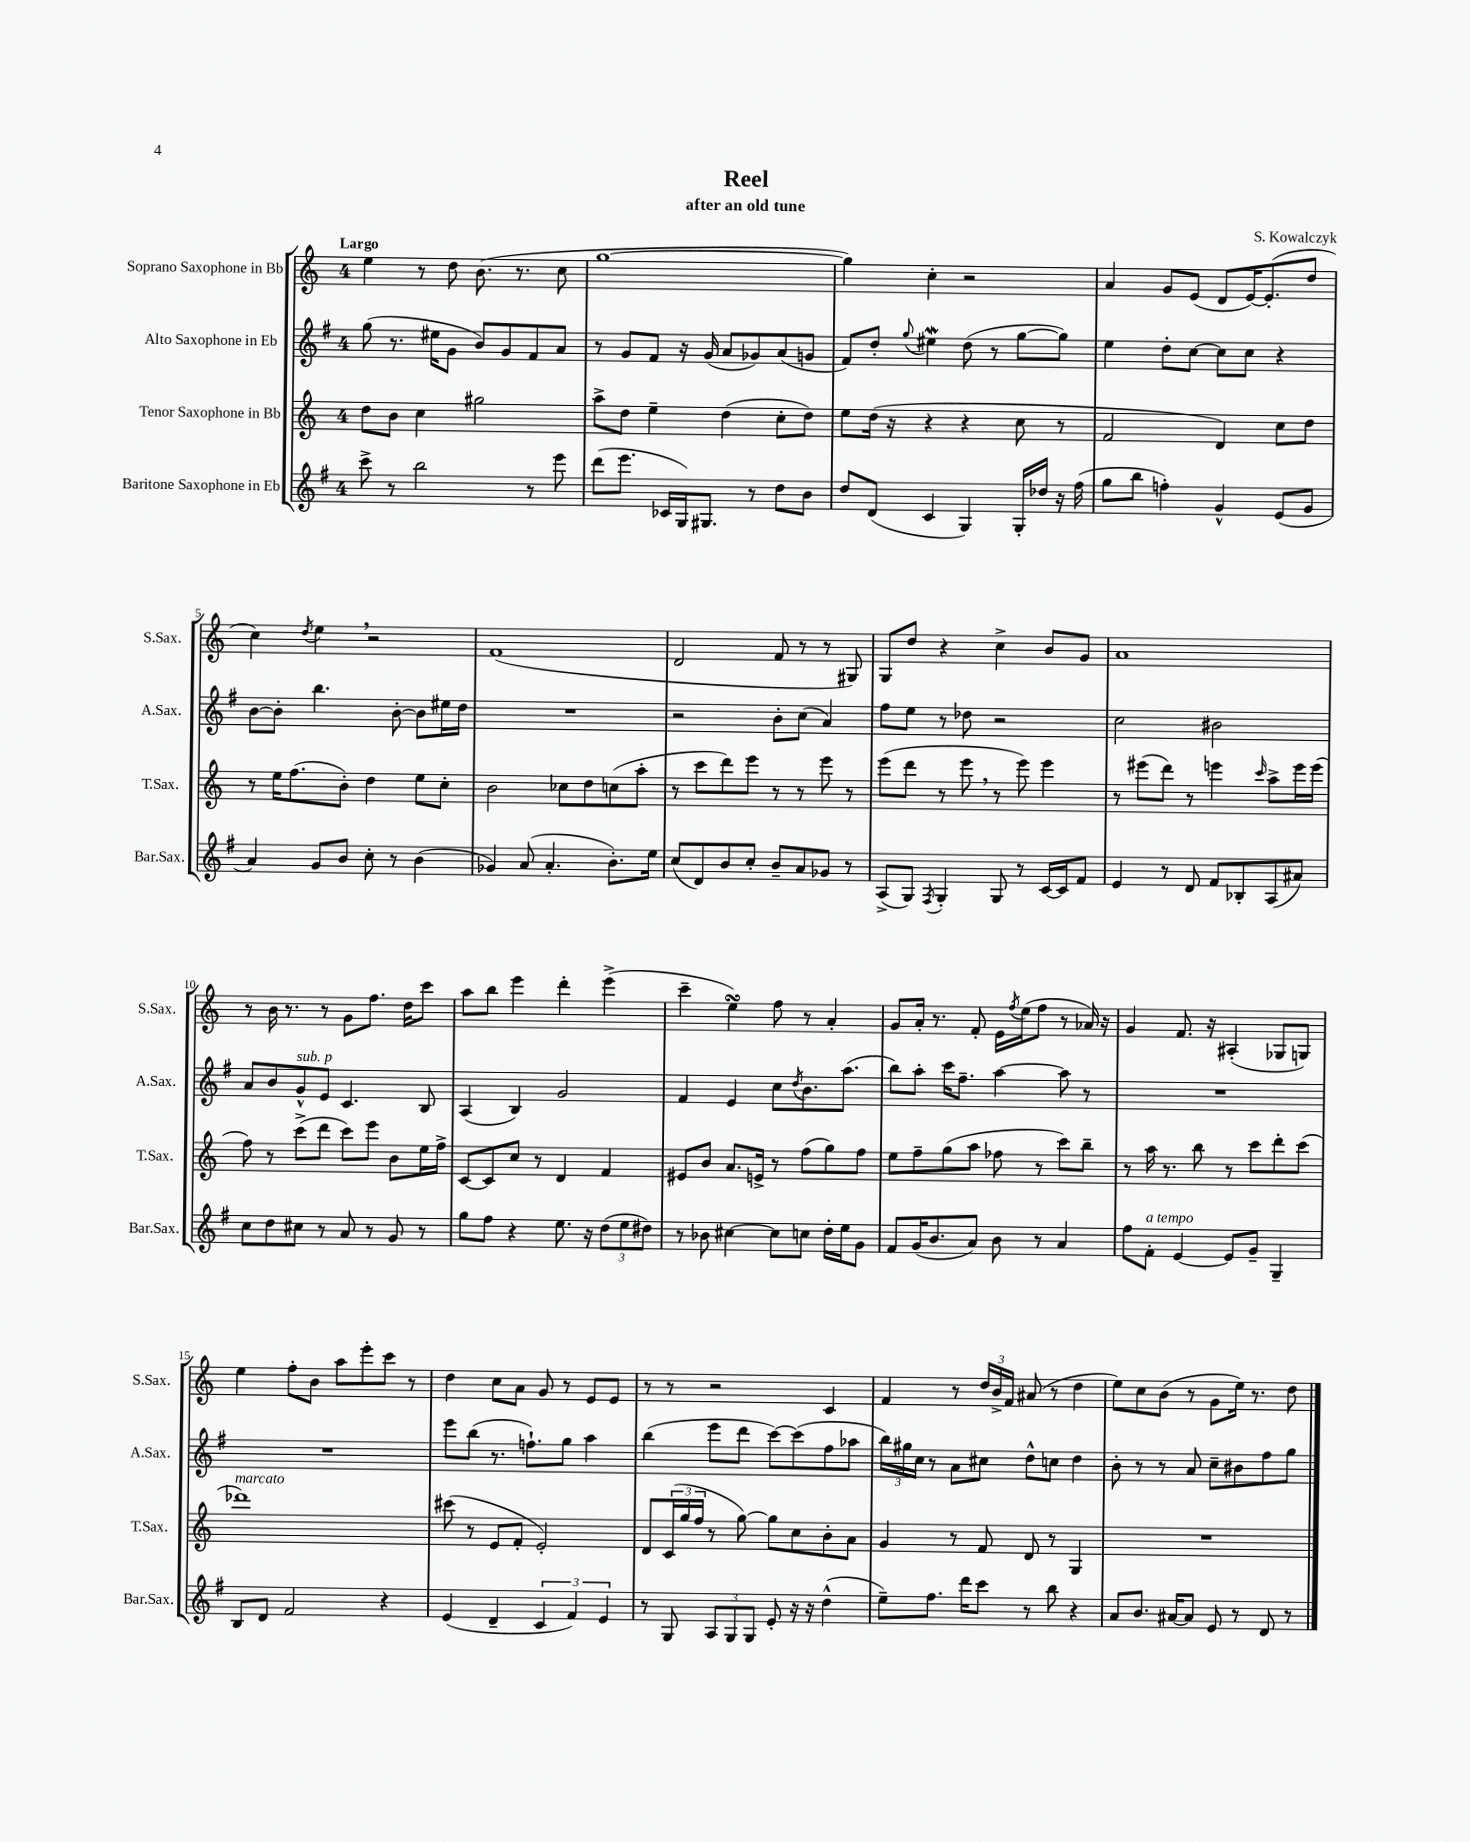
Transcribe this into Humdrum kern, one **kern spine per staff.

**kern	**kern	**kern	**kern
*part4	*part3	*part2	*part1
*staff4	*staff3	*staff2	*staff1
*I"Baritone Saxophone in Eb	*I"Tenor Saxophone in Bb	*I"Alto Saxophone in Eb	*I"Soprano Saxophone in Bb
*I'Bar.Sax.	*I'T.Sax.	*I'A.Sax.	*I'S.Sax.
*clefG2	*clefG2	*clefG2	*clefG2
*k[f#]	*k[]	*k[f#]	*k[]
*M4/4	*M4/4	*M4/4	*M4/4
=1	=1	=1	=1
!	!	!	!LO:TX:a:B:t=Largo
8ccc^\	8dd\L	(8gg\	4ee\
8r	8b\J	8.r	.
2bb\	4cc\	.	8r
.	.	16ee#X\KL	.
.	.	8g\J	8dd\
.	2gg#X\	8b/L)	(8.b\
.	.	8g/	.
.	.	.	8.r
8r	.	8f#/	.
8eee\	.	8a/J	8cc\
=2	=2	=2	=2
(8ddd\L	8aa^\L	8r	[1gg
8.eee\J	8dd\J	8g/L	.
.	4ee~\	8f#/J	.
16c-X/LL	.	.	.
16G/J)	.	16r	.
8.G#X/J	.	(16g/	.
.	(4dd\	8a/L	.
8r	.	8g-X/)	.
8dd\L	8cc'\L	(8a/	.
8b\J	8dd\J)	8gn/J	.
=3	=3	=3	=3
8dd/L	8ee\L	8f#/L)	4gg\])
(8d/J	(16dd\Jk	8dd'/J	.
.	16r	.	.
.	.	8qqgg/	.
4c/	4r	4ee#XW\	4cc'\
4G/)	4r	(8dd\	2r
.	.	8r	.
16G'/LL	8cc\	[8gg\L	.
16dd-X/JJ	.	.	.
16r	8r	8gg\J])	.
(16ff#\	.	.	.
=4	=4	=4	=4
8gg\L	2f/	4ee\	4a/
8bb\J	.	.	.
4ffn'\)	.	8dd'\L	8g/L
.	.	[8cc\J	(8e/J
4g^^/	4d/)	8cc\L]	8d/L
.	.	8cc\J	[16e/K)
.	.	.	(8.e'/]
(8e/L	8cc\L	4r	.
8g/J	8dd\J	.	8dd/J
!!LO:LB:g=z
=5	=5	=5	=5
4a/)	8r	[8b\L	4cc\)
.	16ee\KL	8b'\J]	.
.	(8.ff\	.	.
.	.	.	8qdd/
8g/L	.	4.bb\	4ee,\
8b/J	8b'\J)	.	.
8cc'\	4dd\	.	2r
8r	.	[8b'\	.
(4b\	8ee\L	8b\L]	.
.	8cc'\J	16ee#X\L	.
.	.	16dd\JJ	.
=6	=6	=6	=6
4g-X/)	2b\	1r	(1f
(8a/	.	.	.
4.a'/	.	.	.
.	8cc-X\L	.	.
.	8dd\	.	.
8.b'\L)	(8ccn\	.	.
.	8aa'\J	.	.
16ee\Jk	.	.	.
=7	=7	=7	=7
(8cc/L	8r	2r	2d/
8d/)	8ccc\L	.	.
8b/	8ddd\)	.	.
8cc'/J	8eee\J	.	.
8b~/L	8r	8b'\L	8f/
8a/	8r	(8cc\J	8r
8g-X/J	8eee\	4a/)	8r
8r	8r	.	8G#X/)
=8	=8	=8	=8
(8A^/L	(8eee\L	8ff#\L	8G/L
8G/J)	8ddd\J	8ee\J	8dd/J
8qF#/	.	.	.
4G'/	8r	8r	4r
.	8eee,\	8dd-X\	.
8G/	8r	2r	4cc^\
8r	8eee\)	.	.
[16c/LL	4eee\	.	8b/L
16c/J]	.	.	.
8f#/J	.	.	8g/J
=9	=9	=9	=9
4e/	8r	2cc\	1a
.	(8eee#X\L	.	.
8r	8ddd\J)	.	.
8d/	8r	.	.
8f#/L	4eeen\	2b#X\	.
8B-X'/	.	.	.
.	16qqccc/	.	.
(8A/	8aa^\L	.	.
8a#X/J)	16eee\L	.	.
.	(16eee\JJ	.	.
!!LO:LB:g=z
=10	=10	=10	=10
8cc\L	8ff\)	8a/L	8r
8dd\	8r	8b/	16b\
.	.	.	8.r
!	!	!LO:TX:a:i:t=sub. p	!
8cc#X\J	(8ccc^\L	8g^^/	.
8r	8ddd\J	8e/J	8r
8a/	8ccc\L)	4.c/	8g\L
8r	8eee\J	.	8.ff\J
8g/	8b\L	.	.
.	.	.	16dd\KL
8r	16ee\L	8B/	8ccc\J
.	16ff^\JJ	.	.
=11	=11	=11	=11
8gg\L	[8c/L	(4A/	8aa\L
8ff#\J	8c/]	.	8bb\J
4r	8cc/J	4B/)	4eee\
.	8r	.	.
8.ee\	4d/	2g/	4ddd'\
16r	.	.	.
(12dd\L	4f/	.	(4eee^\
12ee\	.	.	.
12dd#X\J)	.	.	.
=12	=12	=12	=12
8r	8e#X/L	4f#/	4ccc~\
8b-X\	8b/J	.	.
[4cc#X\	8.a/L	4e/	4eesSsS\)
.	16en^/Jk	.	.
8cc#\L]	8r	8cc\L	8ff\
.	.	8qdd/	.
8ccn\J	(8ff\L	8.b\	8r
16dd'\LL	8gg\)	.	4a'/
16ee\J	.	(8.aa\J	.
8g\J	8ff\J	.	.
=13	=13	=13	=13
8f#/L	8ee\L	8bb\L)	8g/L
(16g/K	8ff~\	8aa'\J	16a'/Jk
8.b/	.	.	8.r
.	(8gg\	16ccc\KL	.
.	.	8.ff#~\J	.
8a/J)	8aa\J	.	8f'/
8b\	8ff-X\	[4aa\	16e\LL
.	.	.	8qff/
.	.	.	(16ee\J
8r	8r	.	8ff\J
4a/	8ccc\L)	8aa\]	8r
.	8bb~\J	8r	16a-X/)
.	.	.	16r
=14	=14	=14	=14
8ff#\L	8r	1r	4g/
!LO:TX:a:i:t=a tempo	!	!	!
8f#'\J	16aa\	.	.
.	8.r	.	.
[4e/	.	.	8.f/
.	8bb\	.	.
.	.	.	16r
8e/L]	8r	.	(4A#X'/
8g~/J	8ccc\L	.	.
4G~/	8ddd'\	.	8G-X/L
.	(8ccc\J	.	8Gn/J)
!!LO:LB:g=z
=15	=15	=15	=15
!	!LO:TX:a:i:t=marcato	!	!
8B/L	1ddd-X)	1r	4ee\
8d/J	.	.	.
2f#/	.	.	8ff'\L
.	.	.	8b\J
.	.	.	8aa\L
.	.	.	8eee'\
4r	.	.	8ccc\J
.	.	.	8r
=16	=16	=16	=16
(4e/	(8ccc#X\	8eee\L	4dd\
.	8r	(8bb\J	.
4d~/	8e/L	8.r	8cc\L
.	8f'/J	.	8a\J
.	.	8.ffn`\L)	.
6c/	2e'/)	.	8g/
.	.	8gg\J	8r
6f#/)	.	.	.
.	.	4aa\	8e/L
6e/	.	.	.
.	.	.	8e/J
=17	=17	=17	=17
8r	8d/L	(4bb\	8r
8G/	(24c/L	.	8r
.	24gg/	.	.
.	24ff/JJ	.	.
12A/L	8r	8eee\L	2r
12G/	.	.	.
.	[8gg\)	8ddd\J	.
12G/J	.	.	.
8e'/	8gg\L]	[8ccc\L)	.
16r	8cc\	(8ccc\]	.
16r	.	.	.
(4dd^^\	8b'\	8ff#\	4c/
.	8a\J	8aa-X\J	.
=18	=18	=18	=18
8ee~\L)	4g/	24bb\LL)	4f/
.	.	24gg#X\	.
.	.	24cc\JJ	.
8.ff#\J	.	8r	.
.	8r	8a\L	8r
16ddd\KL	.	.	.
8ccc\J	8f/	8cc#X\J	24dd/LL
.	.	.	24b^/
.	.	.	24f/JJ
8r	8d/	8dd^^\L	(8a#X/
8bb\	8r	8ccn\J	8r
4r	4G/	4dd\	4dd\
=19	=19	=19	=19
8a/L	1r	8b'\	8ee\L)
8.b/J	.	8r	8cc\
.	.	8r	(8b\J
[16a#X/KL	.	.	.
8a#/J]	.	8a/	8r
8e/	.	8cc~\L	8g\L
8r	.	8b#X\	16ee\Jk)
.	.	.	8.r
8d/	.	8ff#\	.
8r	.	8gg\J	8dd\
==	==	==	==
*-	*-	*-	*-
